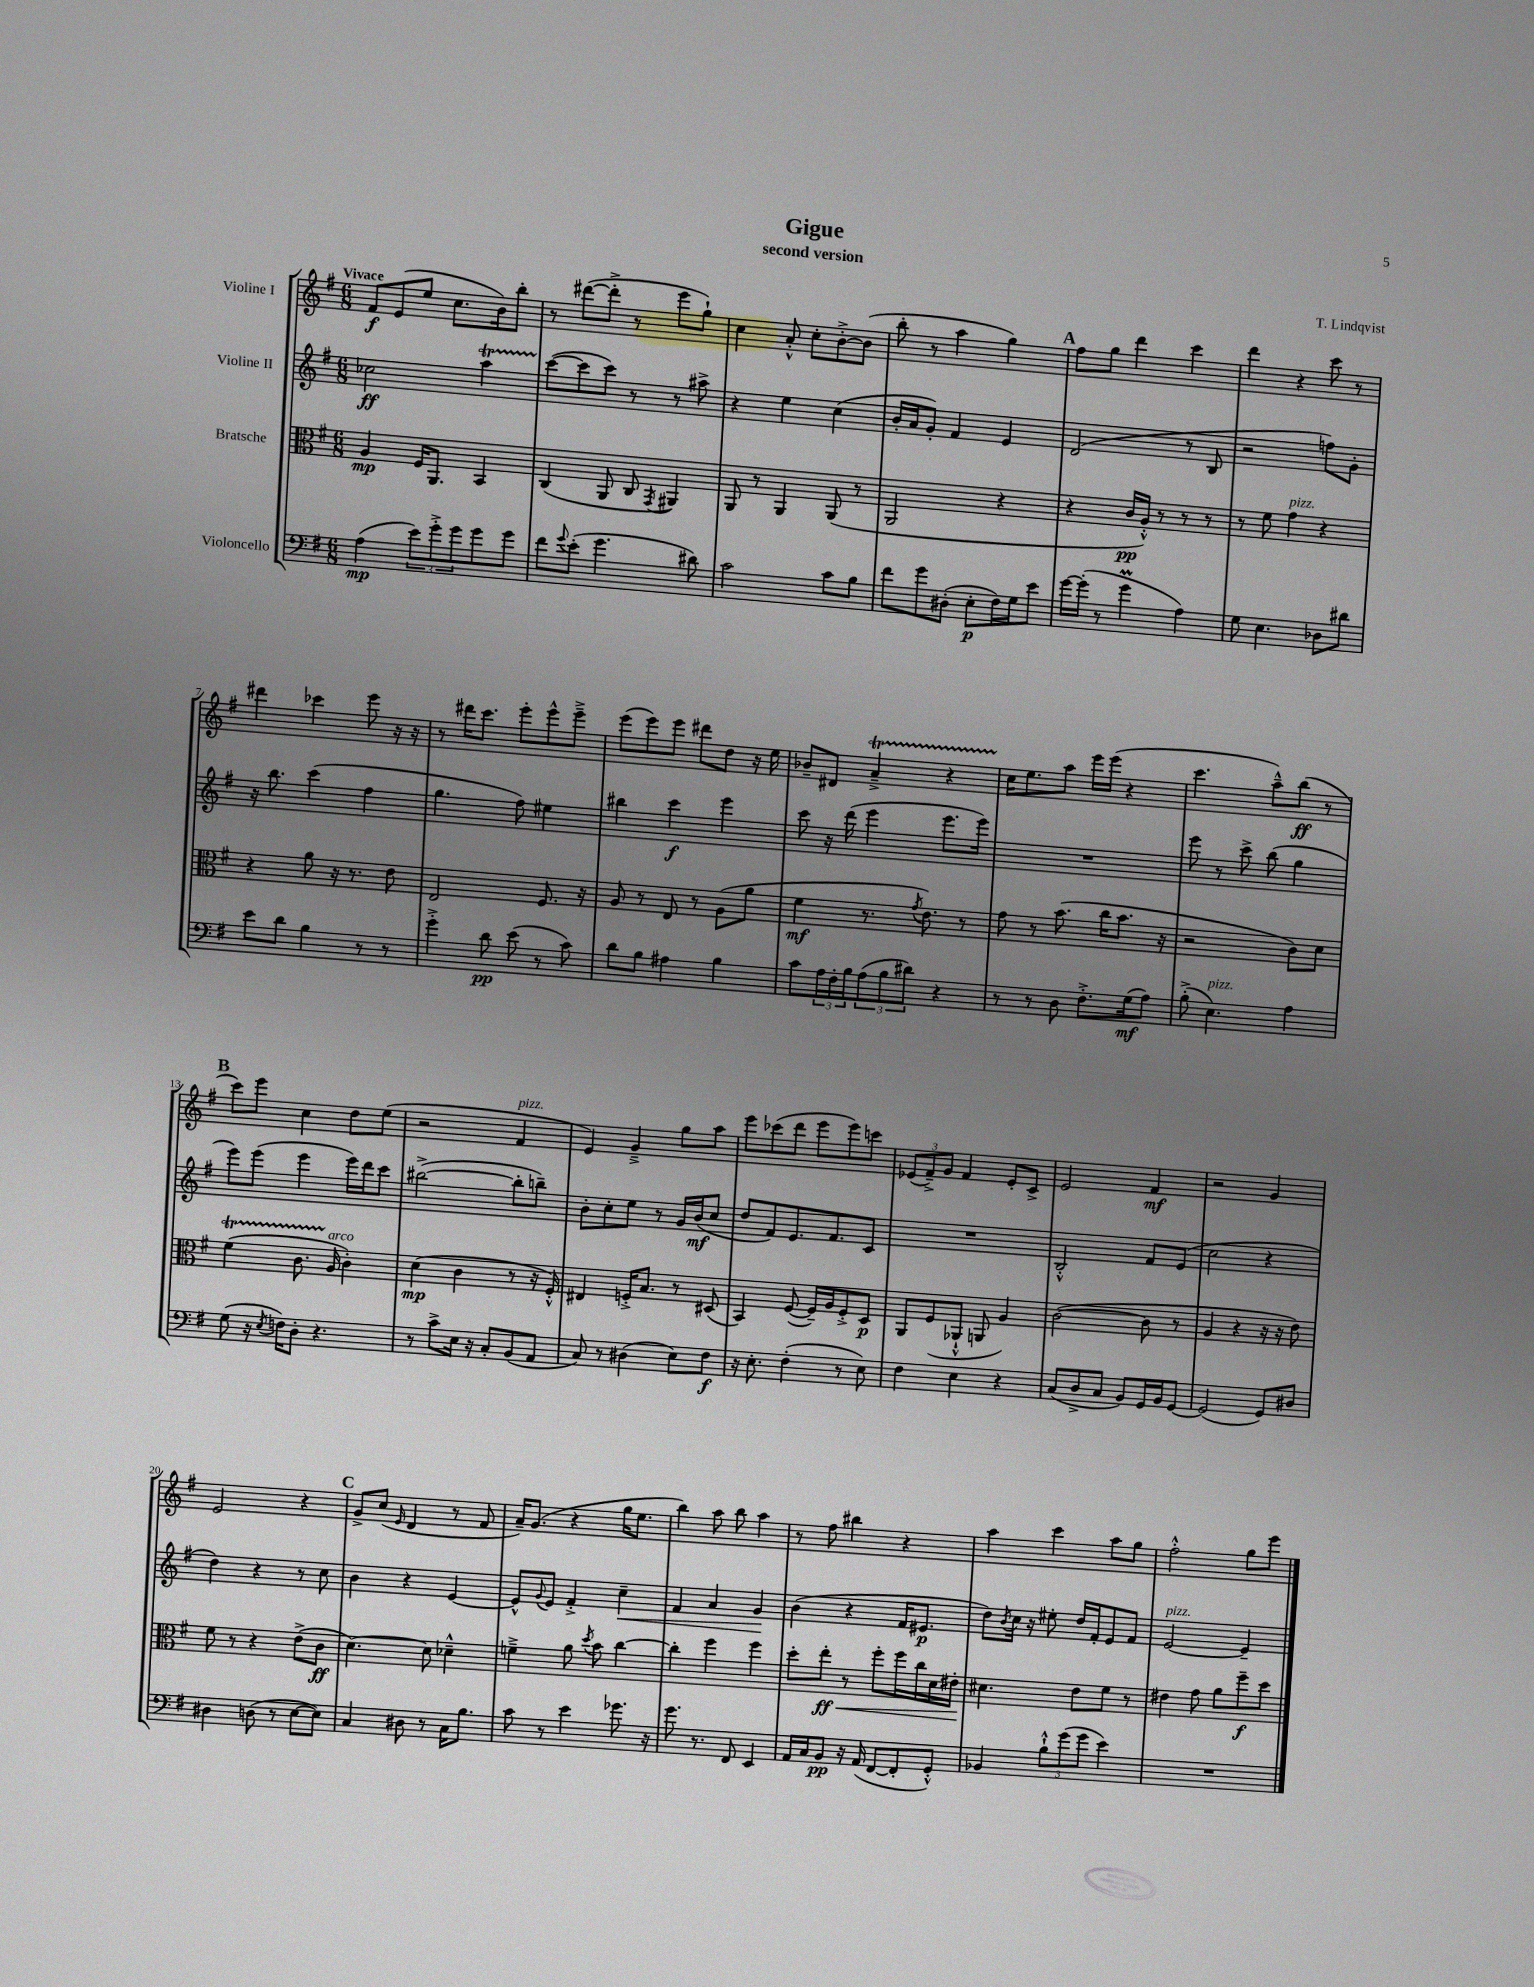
\header { title = "Gigue" composer = "T. Lindqvist" subtitle = "second version" }
<<
\new StaffGroup <<
\new Staff = "s0" \with { instrumentName = "Violine I" } {
    \clef treble \key g \major \numericTimeSignature \time 6/8 \tempo "Vivace"
    fis'8\f e'8( e''8 c''8. b'16) b''8-. |
    r8 dis'''8~( dis'''8-.-> r8 e'''8 g''8-!) |
    c''4 a'8-.-^ c''8-. b'8~-.-> b'8( |
    b''8-. r8 a''4 g''4) |
    \mark \markup { \bold "A" } fis''8 g''8 d'''4 c'''4 |
    d'''4 r4 c'''8 r8 |
    dis'''4 ces'''4 e'''8 r16 r16 |
    r8 dis'''16 c'''8. e'''8-. e'''8-^ e'''8---> |
    e'''8( e'''8) e'''8 dis'''8 d''8 r16 e''16 |
    bes'8-- dis'8 a'4--->\startTrillSpan r4 |
    c''16\stopTrillSpan e''8. a''8 e'''16 e'''16( r4 |
    c'''4. a''8---^) b''8\ff( r8 |
    \mark \markup { \bold "B" } c'''8) e'''8 c''4 d''8 e''8( |
    r2 fis'4^\markup { \italic "pizz." } |
    e'4) g'4---> g''8 a''8 |
    e'''8 ces'''8( d'''8 e'''8 e'''8) c'''8 |
    \tuplet 3/2 { ees'8( fis'8--->) g'8 } fis'4 ees'8-. c'8-> |
    e'2 fis'4\mf |
    r2 g'4 |
    e'2 r4 |
    \mark \markup { \bold "C" } g'8-> c''8( \grace { e'16 } d'4 r8 fis'8 |
    a'16--) g'8.( r4 g''16 e''8. |
    b''4) a''8 b''8 a''4 |
    r8 fis''8 bis''4 r4 |
    a''4 c'''4 a''8 g''8 |
    fis''2-.-^ g''8 e'''8 \bar "|." |
}
\new Staff = "s1" \with { instrumentName = "Violine II" } {
    \clef treble \key g \major \numericTimeSignature \time 6/8
    ces''2\ff a''4\startTrillSpan |
    c'''8~\stopTrillSpan( c'''8 c'''8) r8 r8 ais''8-> |
    r4 e''4 c''4( |
    b'16-. a'16 g'8-.) fis'4 e'4 |
    \mark \markup { \bold "A" } d'2( r8 b8 |
    r2 f''8) g'8-. |
    r16 b''8. c'''4( fis''4 |
    g''4. fis''8) eis''4 |
    bis''4 c'''4\f e'''4 |
    c'''8 r16 d'''16( e'''4 e'''8. e'''16) |
    R2. |
    e'''8 r8 c'''8-> b''8( g''4 |
    \mark \markup { \bold "B" } e'''8) e'''8( e'''4 e'''16) d'''16 c'''8 |
    bis''2~->( bis''8-. b''8--) |
    b'8-. c''8-. e''8 r8 g'16 b'16\mf( c''8 |
    d''8 fis'8) e'8. fis'8. c'8 |
    R2. |
    b2-.-^ fis'8 e'8( |
    c''2 r4 |
    d''4) r4 r8 c''8 |
    \mark \markup { \bold "C" } b'4 r4 e'4~ |
    e'8-^ \appoggiatura { g'8 } e'8 fis'4-.-> c''4--\< |
    fis'4 a'4 g'4\! |
    b'4( r4 fis'16 eis'8.\p |
    d''8) \acciaccatura { b'8 } c''16 r16 eis''8-. d''16 fis'16-. e'8 fis'8 |
    e'2~^\markup { \italic "pizz." } e'4-- \bar "|." |
}
\new Staff = "s2" \with { instrumentName = "Bratsche" } {
    \clef alto \key g \major \numericTimeSignature \time 6/8
    a4\mp fis16 a,8. b,4 |
    c4( a,8 c8 \acciaccatura { g,8 } ais,4) |
    a,8 r8 a,4 a,8( r8 |
    a,2 r4 |
    \mark \markup { \bold "A" } r4 c'16\pp a16-.-^) r8 r8 r8 |
    r8 fis'8 g'4^\markup { \italic "pizz." } r4 |
    r4 a'8 r16 r8. e'8 |
    e2 fis8. r16 |
    a8 r8 e8 r8 a8( a'8 |
    fis'4\mf r8. \acciaccatura { g'8 } e'8.) r8 |
    g'8 r8 b'8.( c''16 b'8. r16 |
    r2 c'8) d'8 |
    \mark \markup { \bold "B" } fis'4\startTrillSpan( c'8. a16\stopTrillSpan^\markup { \italic "arco" } c'4-.) |
    d'4\mp( c'4 r8 r16 fis16-.-^) |
    eis4 f16-.-> b8. r8 dis8( |
    b,4) fis8~( fis16--) a16 fis8-.-> d8\p |
    a,8 fis8( aes,8-!-^ a,8 a4) |
    c'2~( c'8 r8 |
    a4 r4 r16 r16 e'8) |
    fis'8 r8 r4 e'8->( c'8\ff |
    \mark \markup { \bold "C" } d'4.~) d'8 des'4---^ |
    f'4---> a'8 \acciaccatura { d''8 } b'8 c''4~ |
    c''4-. fis''4 fis''4 |
    d''8-. e''8-.\ff\< r8 fis''8-. fis''16 c''16 d'16 eis'16-.\! |
    dis'4. e'8 fis'8 r8 |
    eis'4 g'8 a'8 fis''8--\f d''8 \bar "|." |
}
\new Staff = "s3" \with { instrumentName = "Violoncello" } {
    \clef bass \key g \major \numericTimeSignature \time 6/8
    a4\mp( \tuplet 3/2 { e'8) g'8-.-> g'8 } g'8 g'8 |
    fis'8 \appoggiatura { g'8 } e'8-.( g'4. dis'8) |
    c'2 c'8 b8 |
    fis'8 g'8 dis8-.( e8-.\p fis16) g16 e'8 |
    \mark \markup { \bold "A" } g'16~ g'16-.( r8 g'4\prall a4) |
    g8 e4. des8 dis'8 |
    e'8 d'8 b4 r8 r8 |
    g'4-.-> d'8\pp e'8( r8 c'8) |
    d'8 b8 ais4 b4 |
    c'8 \tuplet 3/2 { a16 fis16-. b16 } \tuplet 3/2 { a8( b8 dis'8) } r4 |
    r8 r8 d8 fis8.-.-> g16\mf( a8) |
    b8-.->( e4.^\markup { \italic "pizz." }) a4 |
    \mark \markup { \bold "B" } g8( r16 \acciaccatura { e8 } f16) d8-. r4. |
    r8 c'8-> e16 r16 c8-. b,8( a,8 |
    c8) r8 dis4( e8) fis8\f |
    r16 e8.-. fis4-.( r8 e8) |
    fis4 e4 r4 |
    c8( d8-> c8 b,8) g,16 b,16 g,8~ |
    g,2( g,8) dis8 |
    dis4 d8( r8 e8~ e8) |
    \mark \markup { \bold "C" } c4 dis8 r8 c16 b8. |
    c'8 r8 e'4 ges'8. r16 |
    g'8. r8. fis,8 e,4 |
    a,16 c16 b,8\pp r16 a,16( fis,8~ fis,8-. g,8-.-^) |
    bes,4 \tuplet 3/2 { b8-!-^ g'8( g'8 } e'4) |
    R2. \bar "|." |
}
>>
>>
